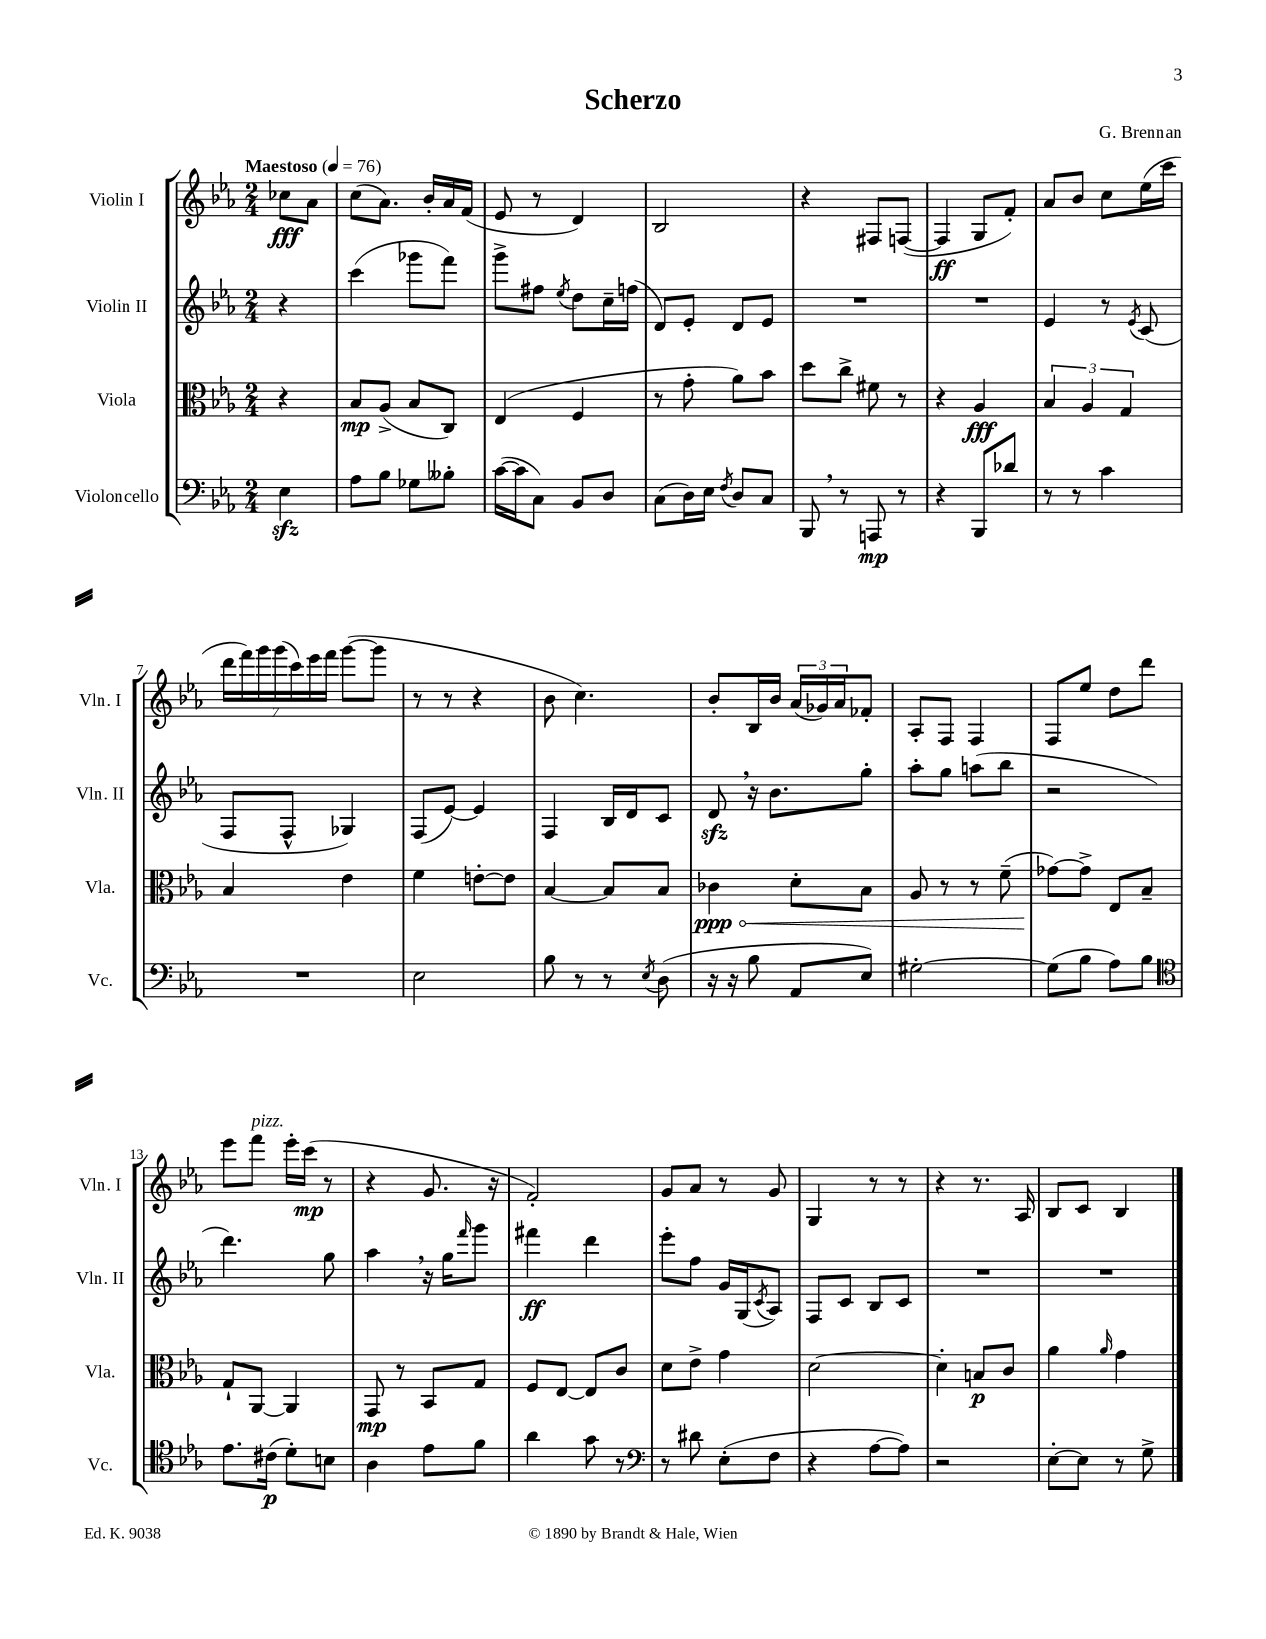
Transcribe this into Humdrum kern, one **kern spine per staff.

**kern	**kern	**kern	**kern
*staff4	*staff3	*staff2	*staff1
*clefF4	*clefC3	*clefG2	*clefG2
*k[b-e-a-]	*k[b-e-a-]	*k[b-e-a-]	*k[b-e-a-]
*M2/4	*M2/4	*M2/4	*M2/4
*MM76	*MM76	*MM76	*MM76
4E-	4r	4r	8cc-
.	.	.	8a-
=	=	=	=
8A-	8B-	(4ccc	(8cc
8B-	(8A-^	.	8.a-)
8G-	8B-	8ggg-	.
.	.	.	16b-'
8B--'	8C)	8fff)	16a-
.	.	.	(16f
=	=	=	=
([16c	(4E-	8ggg^	8e-
16c]	.	.	.
8C)	.	8ff#	8r
.	.	8qee-	.
8BB-	4F	8dd	4d)
8D	.	16cc~	.
.	.	(16ff	.
=	=	=	=
(8C	8r	8d)	2B-
16D)	8g'	8e-'	.
16E-	.	.	.
8qF	.	.	.
8D	8a-)	8d	.
8C	8b-	8e-	.
=	=	=	=
8BBB-	8dd	2r	4r
8r	8cc^	.	.
8AAA	8f#	.	8F#
8r	8r	.	([8F
=	=	=	=
4r	4r	2r	4F]
8BBB-	4A-	.	8G
8d-	.	.	8f')
=	=	=	=
8r	6B-	4e-	8a-
8r	.	.	8b-
.	6A-	.	.
4c	.	8r	8cc
.	6G	.	.
.	.	8qe-	.
.	.	(8c	(16ee-
.	.	.	16ccc
=	=	=	=
2r	4B-	8F	28ddd
.	.	.	28fff)
.	.	.	28ggg
.	.	.	(28ggg
.	.	8F^^	.
.	.	.	28ccc)
.	.	.	28eee-
.	.	.	28fff
.	4e-	4G-)	([8ggg
.	.	.	8ggg]
=	=	=	=
2E-	4f	(8F	8r
.	.	[8e-)	8r
.	[8e'	4e-]	4r
.	8e]	.	.
=	=	=	=
8B-	[4B-	4F	8b-
8r	.	.	4.cc)
8r	8B-]	16B-	.
.	.	16d	.
8qE-	.	.	.
(8D	8B-	8c	.
=	=	=	=
16r	4c-	8d	8b-'
16r	.	.	.
8B-	.	16r	16B-
.	.	8.b-	16b-
8AA-	8d'	.	(24a-
.	.	.	24g-)
.	.	.	24a-
8E-)	8B-	8gg'	8f-'
=	=	=	=
[2G#'	8A-	8aa-'	8A-'
.	8r	8gg	8F
.	8r	(8aa	4F
.	(8f~	8bb-	.
=	=	=	=
(8G#]	[8g-)	2r	8F
8B-	8g-^]	.	8ee-
8A-)	8E-	.	8dd
8B-	8B-~	.	8ddd
=	=	=	=
*clefC4	*	*	*
8.e-	8G`	4.ddd)	8eee-
.	[8AA-	.	8fff
(16c#	.	.	.
8d')	4AA-]	.	16eee-'
.	.	.	(16ccc
8B	.	8gg	8r
=	=	=	=
4A-	8GG	4aa-	4r
.	8r	.	.
8e-	8BB-	16r	8.g
.	.	16gg	.
.	.	16qqfff	.
8f	8G	8ggg	.
.	.	.	16r
=	=	=	=
4a-	8F	4fff#	2f')
.	[8E-	.	.
8g	8E-]	4ddd	.
8r	8c	.	.
=	=	=	=
*clefF4	*	*	*
8r	8d	8eee-'	8g
8d#	8e-^	8ff	8a-
(8E-'	4g	16g	8r
.	.	(16G	.
.	.	8qc	.
8F	.	8A-)	8g
=	=	=	=
4r	[2d	8F	4G
.	.	8c	.
[8A-	.	8B-	8r
8A-])	.	8c	8r
=	=	=	=
2r	4d']	2r	4r
.	8B	.	8.r
.	8c	.	.
.	.	.	16A-
=	=	=	=
[8E-'	4a-	2r	8B-
8E-]	.	.	8c
.	16qqa-	.	.
8r	4g	.	4B-
8G^	.	.	.
==	==	==	==
*-	*-	*-	*-
